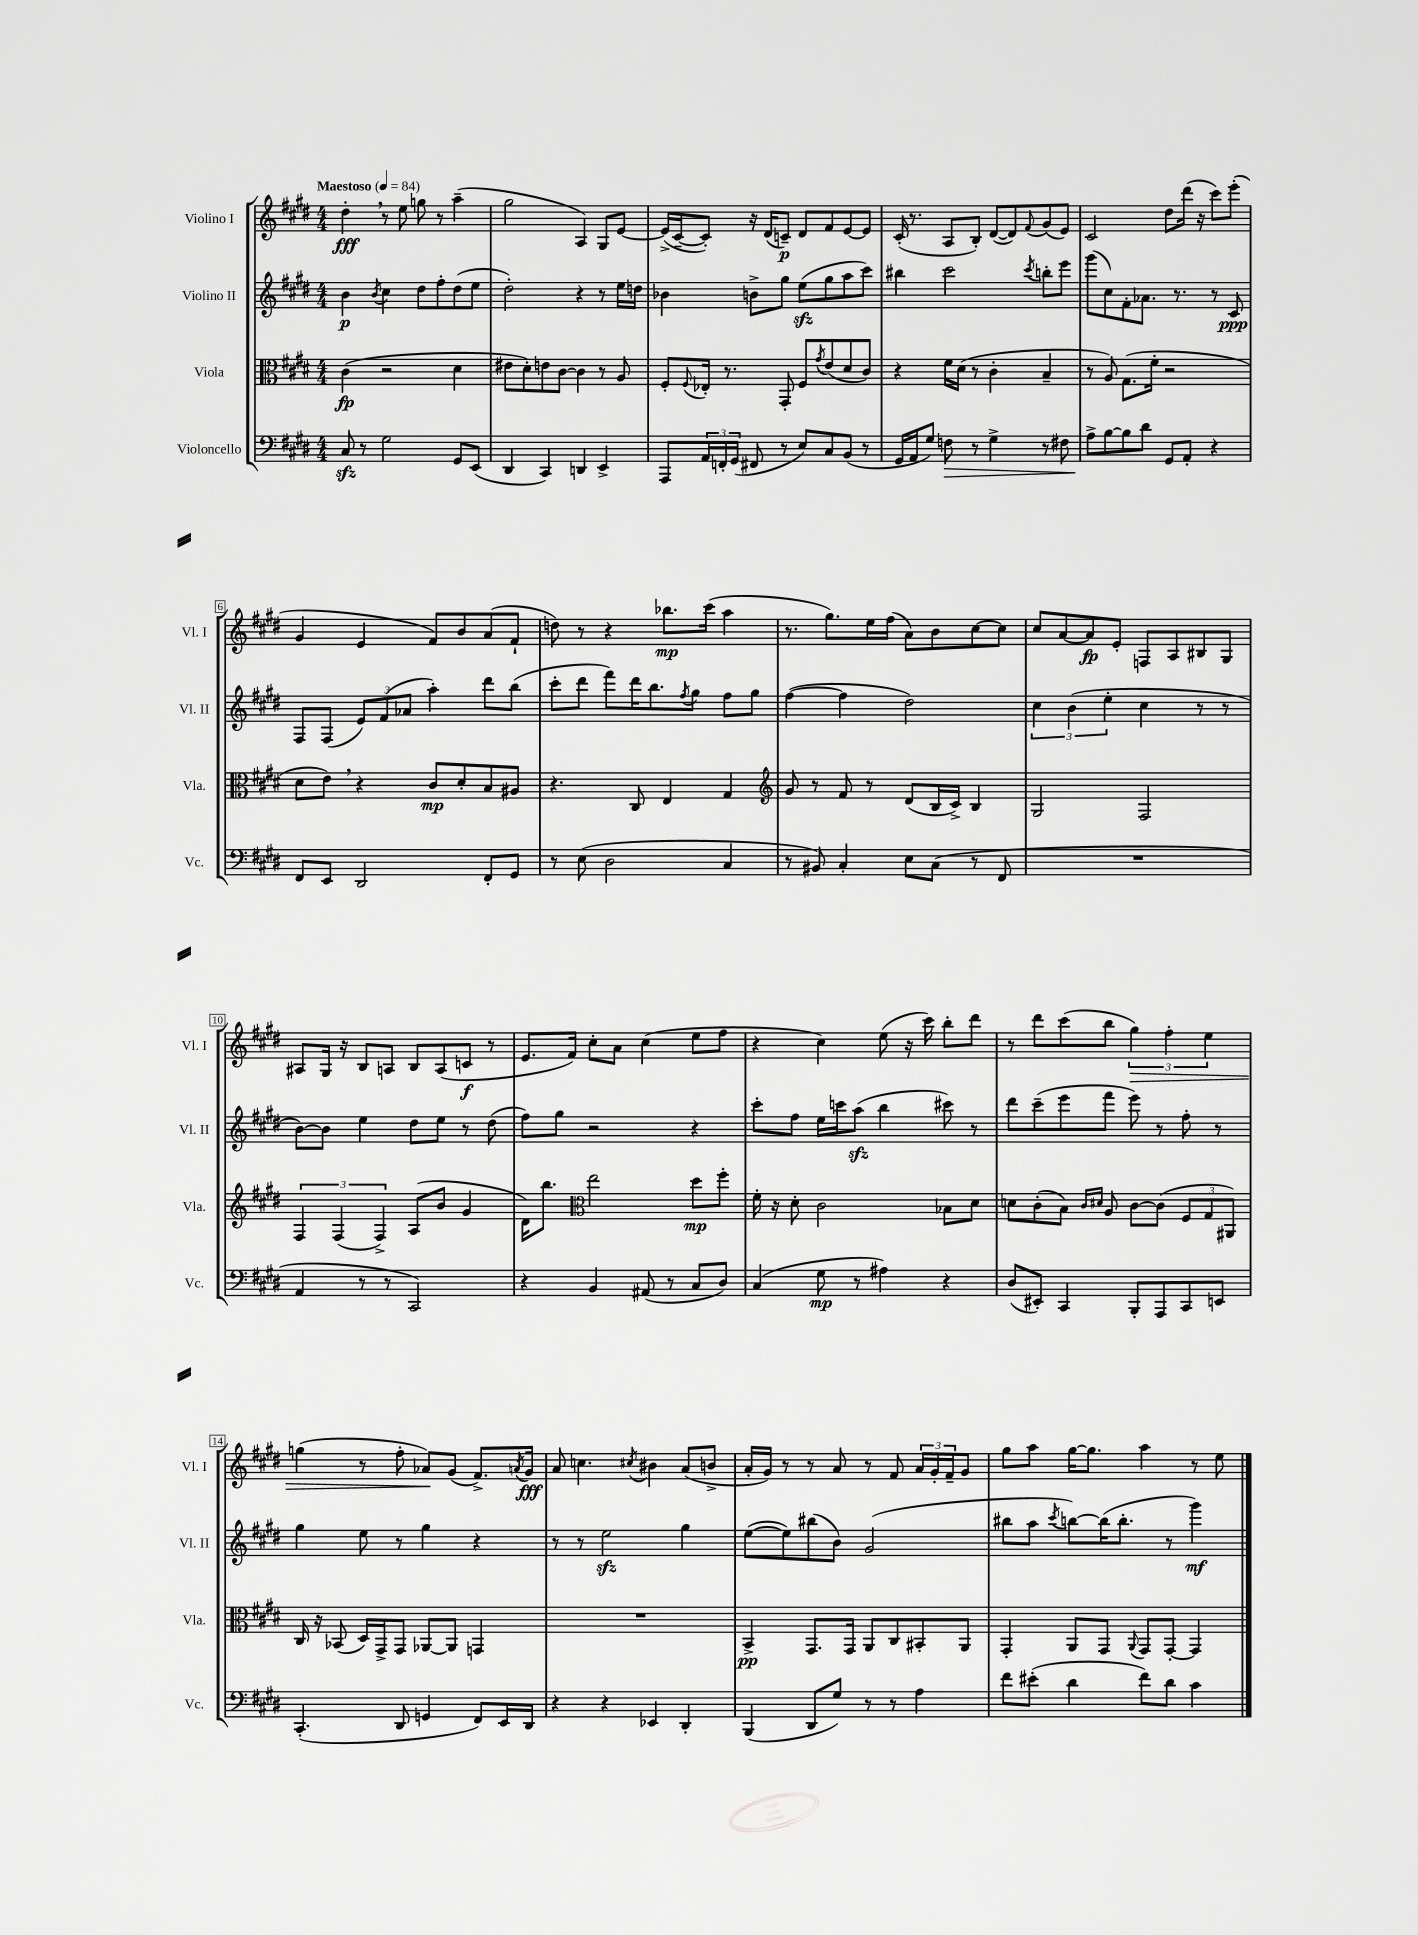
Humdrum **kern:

**kern	**kern	**kern	**kern
*staff4	*staff3	*staff2	*staff1
*clefF4	*clefC3	*clefG2	*clefG2
*k[f#c#g#d#]	*k[f#c#g#d#]	*k[f#c#g#d#]	*k[f#c#g#d#]
*M4/4	*M4/4	*M4/4	*M4/4
*MM84	*MM84	*MM84	*MM84
8C#	(4c#	4b	4dd#'
8r	.	.	.
.	.	8qb	.
2G#	2r	4cc#	8r
.	.	.	8ee
.	.	8dd#	8gg
.	.	8ff#'	8r
8GG#	4d#	(8dd#	(4aa~
(8EE	.	8ee	.
=	=	=	=
4DD#	8e#	2dd#')	2gg#
.	8d#')	.	.
4CC#)	8e	.	.
.	[8c#	.	.
4DD	4c#]	4r	4A)
4EE^	8r	8r	8G#
.	8A	16ee	[8e
.	.	16dd	.
=	=	=	=
8AAA	8F#'	4b-	(16e^]
.	.	.	[16c#~
.	8qqF#	.	.
24AA	16E-'	.	8c#'])
24FF'	.	.	.
.	8.r	.	.
(24GG#	.	.	.
8FF#	.	8b^	16r
.	.	.	(16d#
8r	8GG#'	8gg#	8c~)
8E)	8F#	(8ee	8d#
.	8qg#	.	.
8C#	(8e	8gg#	8f#
(8BB	8d#	8aa	[8e
8r	8c#)	8ccc#)	8e]
=	=	=	=
16GG#	4r	4bb#	(16c#'
16AA	.	.	8.r
8G#)	.	.	.
8F	16f#	2ccc#	8A
.	(16d#	.	.
8r	8r	.	8B')
4G#^	4c#'	.	([8d#
.	.	.	8d#])
.	.	8qccc#	8qqf#
8r	4B~	8bb'	(8g#
8F#	.	8eee	8e)
=	=	=	=
8A^	8r	(8ggg#	2c#
[8B	8A)	8cc#)	.
8B]	(8.G#	8f#'	.
8d#	.	8.a-	.
.	16f#'	.	.
8GG#	2r	.	8dd#
.	.	8.r	.
8AA'	.	.	(16ddd#
.	.	.	16r
4r	.	8r	8ccc#)
.	.	8c#	(8eee'
=	=	=	=
8FF#	8d#	8F#	4g#
8EE	8e)	(8F#	.
2DD#	4r	12e)	4e
.	.	(12f#	.
.	.	12a-	.
.	8c#	4aa')	8f#)
.	8d#'	.	8b
8FF#'	8B	8ddd#	(8a
8GG#	8A#	(8bb	8f#`
=	=	=	=
8r	4.r	8ccc#'	8dd)
(8E	.	8ddd#	8r
2D#	.	8fff#)	4r
.	8C#	16ddd#	.
.	.	8.bb	.
.	4E	.	8.bb-
.	.	8qff#	.
.	.	8gg#	.
.	.	.	(16ccc#
4C#	4G#	8ff#	4aa
.	.	8gg#	.
=	=	=	=
*	*clefG2	*	*
8r	8g#	([4ff#	8.r
8BB#)	8r	.	.
.	.	.	8.gg#)
4C#'	8f#	4ff#]	.
.	8r	.	16ee
.	.	.	(16ff#
8E	(8d#	2dd#)	8a)
(8C#	16B	.	8b
.	16c#^)	.	.
8r	4B	.	[8cc#
8FF#	.	.	8cc#]
=	=	=	=
1r	2G#	6cc#	8cc#
.	.	.	[8a
.	.	(6b	.
.	.	.	8a]
.	.	6ee'	.
.	.	.	8e'
.	2F#	4cc#	8F
.	.	.	8A
.	.	8r	8B#
.	.	8r	8G#
=	=	=	=
4AA	6F#	[8b)	8A#
.	.	8b]	16G#
.	(6F#	.	.
.	.	.	16r
8r	.	4ee	8B
.	6F#^)	.	.
8r	.	.	8A
2CC#)	(8A	8dd#	8B
.	8b	8ee	(8A
.	4g#	8r	8c
.	.	(8dd#	8r
=	=	=	=
4r	16d#)	8ff#)	8.e
.	8.bb	.	.
.	.	8gg#	.
.	.	.	16f#)
*	*clefC3	*	*
4BB	2ee	2r	8cc#'
.	.	.	8a
(8AA#	.	.	(4cc#
8r	.	.	.
8C#	8dd#	4r	8ee
8D#)	8ff#'	.	8ff#
=	=	=	=
(4C#	16f#'	8ccc#'	4r
.	16r	.	.
.	8d#'	8ff#	.
8G#	2c#	16ee	4cc#)
.	.	16ccc	.
8r	.	(8aa	.
4A#)	.	4bb	(8ee
.	.	.	16r
.	.	.	16ccc#)
4r	8B-	8ccc#)	8bb'
.	8d#	8r	8ddd#
=	=	=	=
(8D#	8d	8ddd#	8r
8EE#')	(8c#'	(8ccc#~	8ddd#
4CC#	8B)	8eee	(8ccc#
.	16qqc#	.	.
.	16qqd#	.	.
.	8A	8fff#	8bb
8BBB'	[8c#	8eee)	6gg#)
8AAA	(8c#]	8r	.
.	.	.	6ff#'
8CC#	12F#	8ff#'	.
.	12G#	.	6ee
8EE	.	8r	.
.	12AA#)	.	.
=	=	=	=
(4.CC#'	16C#	4gg#	(4gg
.	16r	.	.
.	(8BB-	.	.
.	16D#)	8ee	8r
.	16GG#^	.	.
8DD#	8GG#	8r	8ff#'
4GG	[8AA-	4gg#	8a-)
.	8AA-]	.	(8g#
8FF#)	4GG	4r	8.f#^)
16EE	.	.	.
.	.	.	8qa
16DD#	.	.	16g#
=	=	=	=
4r	1r	8r	8a
.	.	8r	4.cc
4r	.	2ee	.
.	.	.	8qcc#
4EE-	.	.	4b#
4DD#'	.	4gg#	(8a
.	.	.	8b^
=	=	=	=
(4BBB	4BB^	([8ee	16a'
.	.	.	16g#)
.	.	8ee])	8r
8DD#	8.GG#	(8bb#	8r
8G#)	.	8b)	8a
.	16GG#	.	.
8r	8AA	(2g#	8r
8r	8C#	.	8f#
4A	8BB#'	.	24a
.	.	.	24g#'
.	.	.	24f#~
.	8AA	.	8g#
=	=	=	=
8f#	4GG#'	8bb#	8gg#
(8e#'	.	8aa	8aa
.	.	8qccc#	.
4d#	8AA	[8bb)	[16gg#
.	.	.	8.gg#]
.	8GG#	(16bb]	.
.	.	8.bb'	.
.	8qqAA	.	.
8f#)	8GG#	.	4aa
8d#	[8GG#'	8r	.
4c#	4GG#]	4ggg#)	8r
.	.	.	8ee
==	==	==	==
*-	*-	*-	*-
